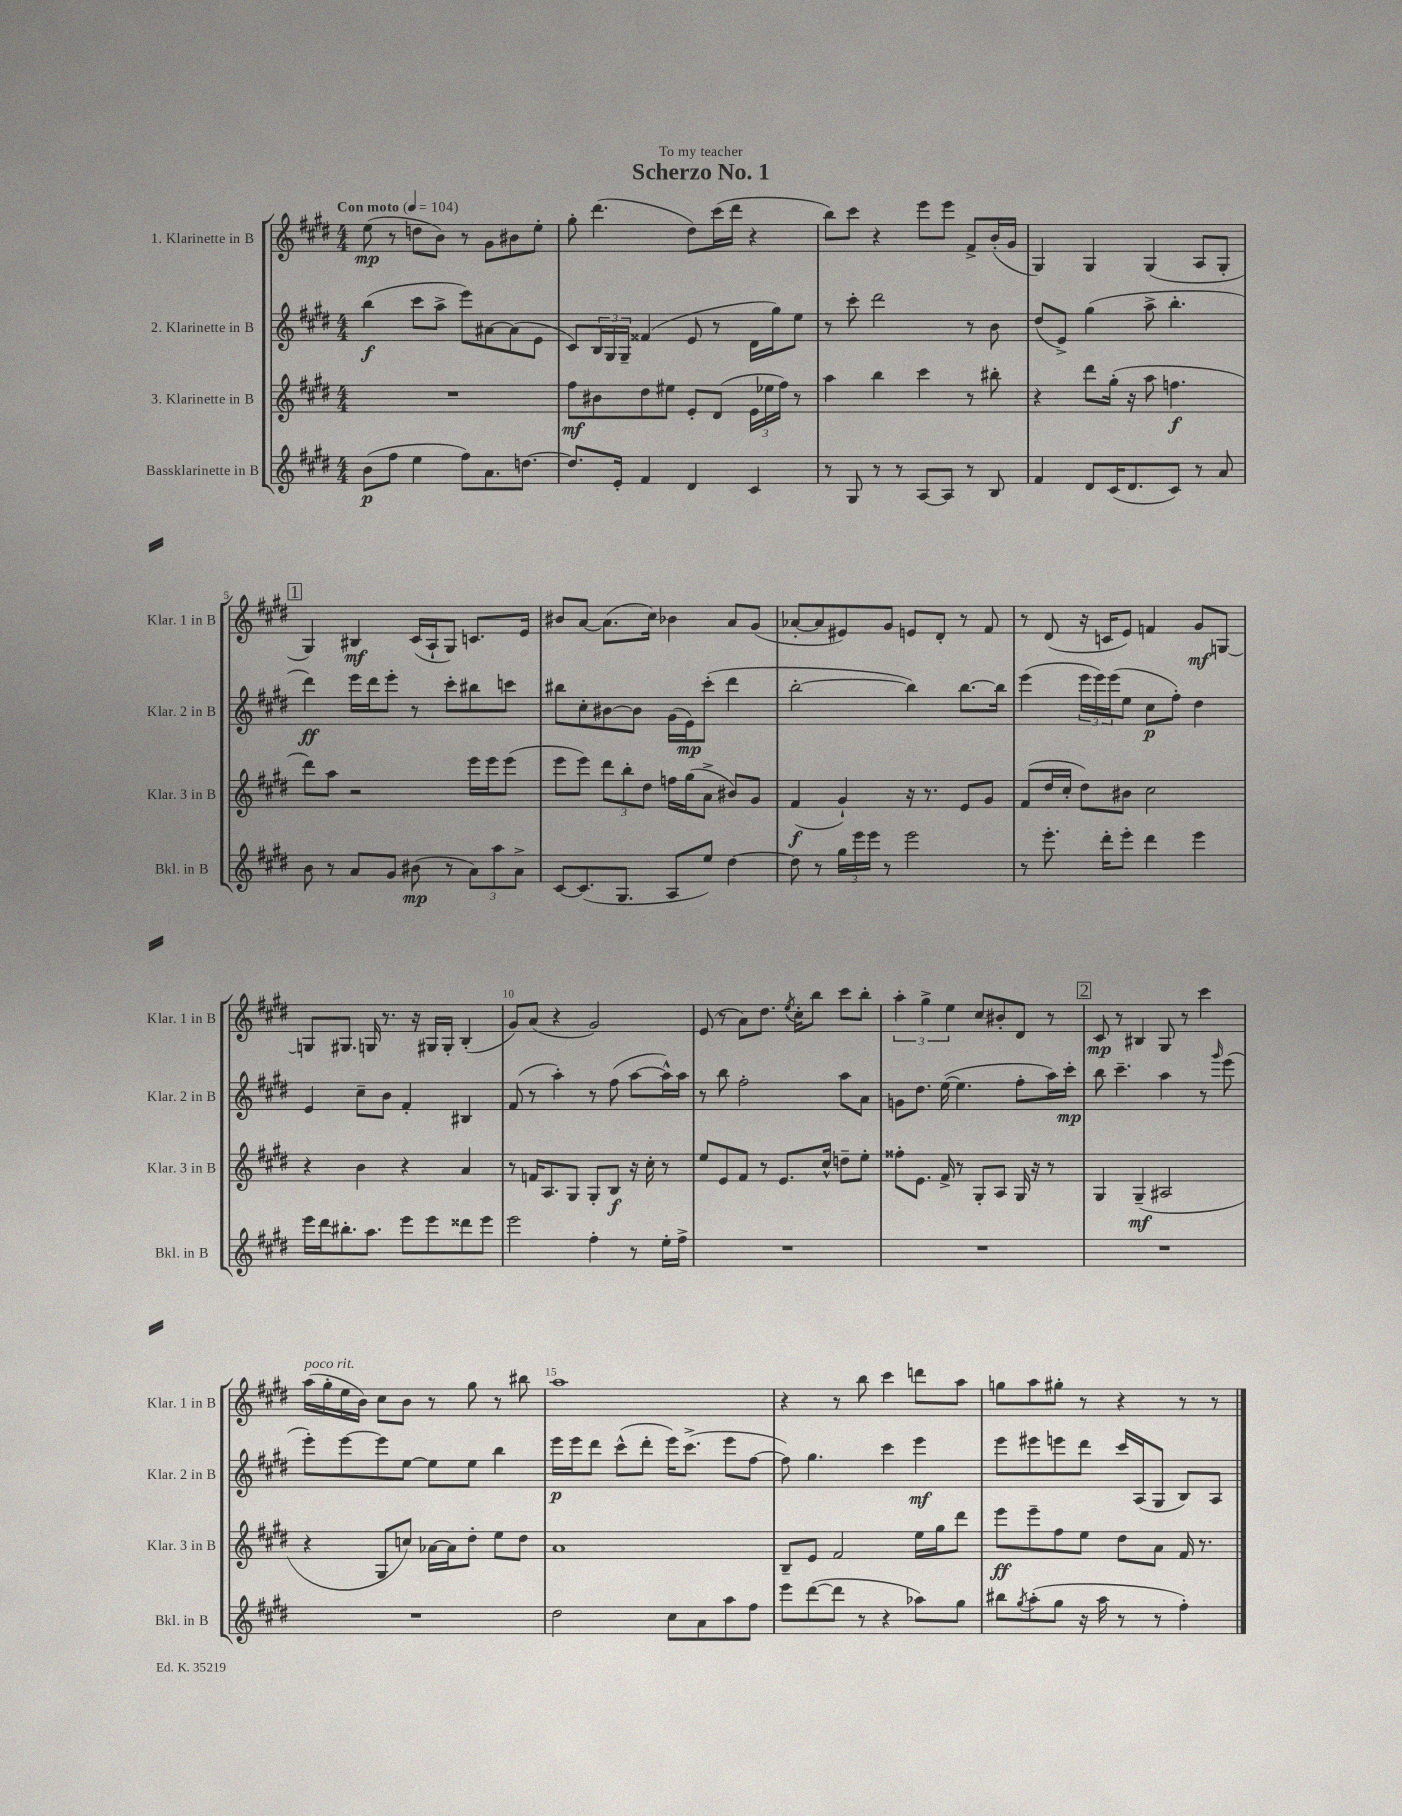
\header { title = "Scherzo No. 1" dedication = "To my teacher" }
<<
\new StaffGroup <<
\new Staff = "s0" \with { instrumentName = "1. Klarinette in B" shortInstrumentName = "Klar. 1 in B" } {
    \clef treble \key e \major \numericTimeSignature \time 4/4 \tempo "Con moto" 4 = 104
    e''8\mp( r8 d''8 b'8) r8 gis'8 bis'8 e''8-. |
    gis''8-. dis'''4.( dis''8) cis'''16( dis'''16 r4 |
    b''8) cis'''8 r4 e'''8 e'''8 fis'8-> b'16-.( gis'16 |
    gis4) gis4 gis4( a8 gis8-. |
    \mark \markup { \box "1" } gis4) bis4\mf cis'16( a16-! gis8) c'8. e'16 |
    bis'8 a'8~ a'8.( cis''16) bes'4 a'8 gis'8( |
    aes'8~-. aes'8 eis'8) gis'8 e'8 dis'8-. r8 fis'8 |
    r8 dis'8( r16 c'16 e'8) f'4 gis'8\mf g8~ |
    g8 gis8. g16 r8. r16 gis16 gis16-. b4-.( |
    gis'8) a'8( r4 gis'2) |
    e'8( r8 a'8) dis''8. \acciaccatura { e''8 } cis''16-. b''8 cis'''8 b''8-. |
    \tuplet 3/2 { a''4-. gis''4-> e''4 } cis''8 bis'8-. dis'8 r8 |
    \mark \markup { \box "2" } cis'8\mp r8 bis4 gis8 r8 cis'''4 |
    a''16^\markup { \italic "poco rit." }( gis''16-. e''16 b'16) cis''8 b'8 r8 gis''8 r8 bis''8 |
    a''1 |
    r4 r8 b''8 cis'''4 d'''8 a''8 |
    g''8 a''8 gis''8-. r8 r4 r8 r8 \bar "|." |
}
\new Staff = "s1" \with { instrumentName = "2. Klarinette in B" shortInstrumentName = "Klar. 2 in B" } {
    \clef treble \key e \major \numericTimeSignature \time 4/4
    b''4\f( cis'''8 a''8-> e'''8) ais'8~ ais'8( e'8 |
    cis'8) \tuplet 3/2 { b16 gis16 gis16-- } fisis'4( e'8 r8 dis'16 gis''16) e''8 |
    r8 cis'''8-. dis'''2 r8 b'8 |
    dis''8( e'8->) gis''4( a''8-> b''4.-. |
    \mark \markup { \box "1" } dis'''4\ff) e'''16 dis'''16 e'''8-. r8 cis'''8-. bis''8 c'''8 |
    bis''8 cis''8-. bis'8~ bis'8 gis'16( e'16\mp) cis'''8-.( dis'''4 |
    b''2~-. b''4) b''8.~ b''16 |
    e'''4( \tuplet 3/2 { e'''16 e'''16) e'''16( } e''8 cis''8\p fis''8-.) dis''4 |
    e'4 cis''8-- b'8 fis'4-. bis4 |
    fis'8( r8 a''4-.) r8 fis''8( a''8~ a''16-^) a''16 |
    r8 b''8 fis''2-. a''8 a'8 |
    g'8 dis''8. e''16~( e''4. fis''8-. a''16) cis'''16-.\mp |
    \mark \markup { \box "2" } b''8 cis'''4.-- a''4 r8 \grace { gis'''16 } e'''8( |
    e'''8-.) e'''8~ e'''8 e''8~ e''8 e''8 b''4 |
    e'''16\p e'''16 dis'''8 cis'''8-^( dis'''8-. e'''16) cis'''8.->( e'''8 fis''8~ |
    fis''8) gis''4. cis'''4 e'''4\mf |
    e'''8 eis'''8 e'''8 dis'''8 cis'''16 a16( gis8 b8) a8 \bar "|." |
}
\new Staff = "s2" \with { instrumentName = "3. Klarinette in B" shortInstrumentName = "Klar. 3 in B" } {
    \clef treble \key e \major \numericTimeSignature \time 4/4
    R1 |
    fis''8\mf bis'8 dis''8 eis''8 e'8-. dis'8( \tuplet 3/2 { e'16 ees''16 fis''16) } r8 |
    a''4 b''4 cis'''4 r8 bis''8-. |
    r4 dis'''8 gis''16-.( r16 a''8 f''4.\f |
    \mark \markup { \box "1" } dis'''8) a''8 r2 e'''16 e'''16 e'''8( |
    e'''8 e'''8) \tuplet 3/2 { dis'''8 b''8-. dis''8 } f''16 gis''16( a'8-> bis'8) gis'8 |
    fis'4\f( gis'4-!) r16 r8. e'8 gis'8 |
    fis'8( dis''16 cis''16-. dis''8) bis'8 cis''2 |
    r4 b'4 r4 a'4 |
    r8 f'16 a8. gis8 gis8-. b8\f r16 cis''16-. r8 |
    e''8 e'8 fis'8 r8 e'8. cis''16-^ d''8-- e''8-. |
    fisis''8-. e'8. fis'16-> r8 gis8-. a8 gis16 r16 r8 |
    \mark \markup { \box "2" } gis4 gis4--\mf( ais2 |
    r4 gis8 c''8) aes'16~ aes'16 dis''8-. e''8 dis''8 |
    a'1 |
    b8-- e'8 fis'2 e''16 gis''16 dis'''8 |
    e'''8\ff e'''8-- fis''8 e''8 dis''8 a'8 fis'16 r8. \bar "|." |
}
\new Staff = "s3" \with { instrumentName = "Bassklarinette in B" shortInstrumentName = "Bkl. in B" } {
    \clef treble \key e \major \numericTimeSignature \time 4/4
    b'8\p( fis''8 e''4 fis''8) a'8. d''8.~ |
    d''8. e'16-. fis'4 dis'4 cis'4 |
    r8 gis8 r8 r8 a8~ a8 r8 b8 |
    fis'4 dis'8 cis'16( dis'8. cis'8) r8 a'8 |
    \mark \markup { \box "1" } b'8 r8 a'8 gis'8 bis'8\mp( r8 \tuplet 3/2 { a'8) a''8 a'8-> } |
    cis'8~ cis'8.( gis8. a8 e''8) dis''4~ |
    dis''8 r8 \tuplet 3/2 { gis''16 e'''16 e'''16 } r8 e'''2 |
    r8 e'''8.-. dis'''16-. e'''8-. dis'''4 e'''4 |
    e'''16 dis'''16 bis''8.-. a''8. e'''8 e'''8 disis'''8 e'''8 |
    e'''2 fis''4-. r8 e''16-. fis''16-> |
    R1 |
    R1 |
    \mark \markup { \box "2" } R1 |
    R1 |
    dis''2 cis''8 a'8 a''8 fis''8 |
    e'''8 dis'''8~( dis'''8 r8 r4 aes''8) gis''8 |
    bis''8 \acciaccatura { gis''8 } a''8-.( gis''8 r16 a''16 r8 r8 fis''4-.) \bar "|." |
}
>>
>>
\layout { \context { \Score \override BarNumber.break-visibility = ##(#f #t #t) barNumberVisibility = #(every-nth-bar-number-visible 5) } }
